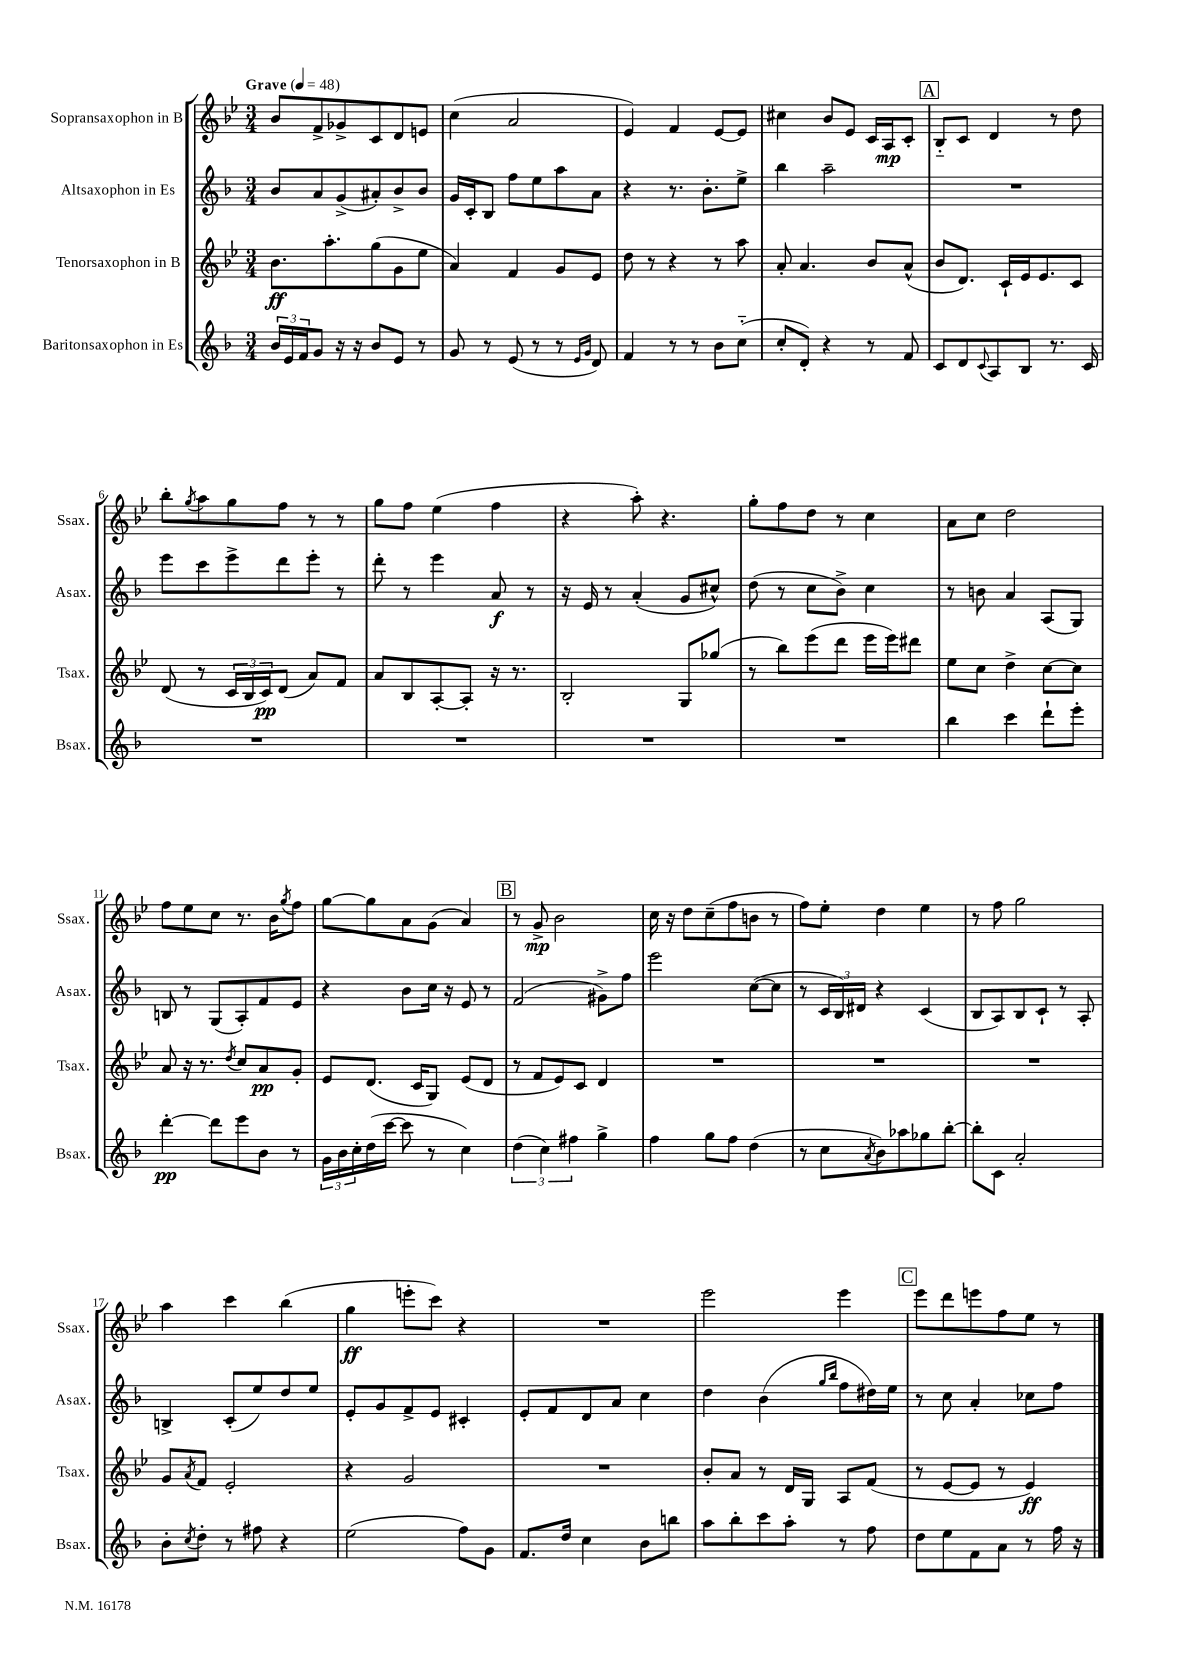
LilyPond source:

<<
\new StaffGroup <<
\new Staff = "s0" \with { instrumentName = "Sopransaxophon in B" shortInstrumentName = "Ssax." } {
    \clef treble \key bes \major \numericTimeSignature \time 3/4 \tempo "Grave" 4 = 48
    bes'8 f'8-> ges'8-> c'8 d'8 e'8 |
    c''4( a'2 |
    ees'4) f'4 ees'8~ ees'8 |
    cis''4 bes'8 ees'8 c'16 a16\mp c'8-. |
    \mark \markup { \box "A" } bes8-_ c'8 d'4 r8 d''8 |
    bes''8-. \acciaccatura { g''8 } a''8 g''8 f''8 r8 r8 |
    g''8 f''8 ees''4( f''4 |
    r4 a''8-.) r4. |
    g''8-. f''8 d''8 r8 c''4 |
    a'8 c''8 d''2 |
    f''8 ees''8 c''8 r8. bes'16 \acciaccatura { g''8 } f''8 |
    g''8~ g''8 a'8 g'8( a'4) |
    \mark \markup { \box "B" } r8 g'8->\mp bes'2 |
    c''16 r16 d''8 c''8--( f''8 b'8 r8 |
    f''8) ees''8-. d''4 ees''4 |
    r8 f''8 g''2 |
    a''4 c'''4 bes''4( |
    g''4\ff e'''8-. c'''8) r4 |
    R2. |
    ees'''2 ees'''4 |
    \mark \markup { \box "C" } ees'''8 d'''8 e'''8 f''8 ees''8 r8 \bar "|." |
}
\new Staff = "s1" \with { instrumentName = "Altsaxophon in Es" shortInstrumentName = "Asax." } {
    \clef treble \key f \major \numericTimeSignature \time 3/4
    bes'8 a'8 g'8->( ais'8-.) bes'8-> bes'8 |
    g'16 c'16-. bes8 f''8 e''8 a''8 a'8 |
    r4 r8. bes'8.-. e''8-> |
    bes''4 a''2-- |
    \mark \markup { \box "A" } R2. |
    e'''8 c'''8 e'''8-> d'''8 e'''8-. r8 |
    d'''8-. r8 e'''4 a'8\f r8 |
    r16 e'16 r8 a'4-.( g'8 cis''8-^) |
    d''8( r8 c''8 bes'8->) c''4 |
    r8 b'8 a'4 a8( g8) |
    b8 r8 g8( a8-.) f'8 e'8 |
    r4 bes'8 c''16 r16 e'8 r8 |
    \mark \markup { \box "B" } f'2( gis'8->) f''8 |
    e'''2 c''8~( c''8 |
    r8 \tuplet 3/2 { c'16 bes16) dis'16 } r4 c'4( |
    bes8 a8) bes8 c'8-! r8 a8-. |
    b4-> c'8-.( e''8) d''8 e''8 |
    e'8-. g'8 f'8-> e'8 cis'4-. |
    e'8-. f'8 d'8 a'8 c''4 |
    d''4 bes'4( \grace { g''16 bes''16 } f''8 dis''16) e''16 |
    \mark \markup { \box "C" } r8 c''8 a'4-. ces''8 f''8 \bar "|." |
}
\new Staff = "s2" \with { instrumentName = "Tenorsaxophon in B" shortInstrumentName = "Tsax." } {
    \clef treble \key bes \major \numericTimeSignature \time 3/4
    bes'8.\ff a''8.-. g''8( g'8 ees''8 |
    a'4) f'4 g'8 ees'8 |
    d''8 r8 r4 r8 a''8 |
    a'8-. a'4. bes'8 a'8-^( |
    \mark \markup { \box "A" } bes'8 d'8.) c'16-! ees'16 ees'8. c'8 |
    d'8( r8 \tuplet 3/2 { c'16 bes16 c'16\pp) } d'8( a'8) f'8 |
    a'8 bes8 a8~-. a8-. r16 r8. |
    bes2-. g8 ges''8( |
    r8 bes''8) ees'''8( d'''8 ees'''16 ees'''16) dis'''8 |
    ees''8 c''8 d''4-> c''8~ c''8 |
    a'8 r16 r8. \acciaccatura { d''8 } c''8 a'8\pp g'8-. |
    ees'8 d'8.( c'16 g8) ees'8( d'8 |
    \mark \markup { \box "B" } r8 f'8 ees'8) c'8 d'4 |
    R2. |
    R2. |
    R2. |
    g'8 \acciaccatura { a'8 } f'8 ees'2-. |
    r4 g'2 |
    R2. |
    bes'8-. a'8 r8 d'16 g16 a8 f'8( |
    \mark \markup { \box "C" } r8 ees'8~ ees'8 r8 ees'4\ff) \bar "|." |
}
\new Staff = "s3" \with { instrumentName = "Baritonsaxophon in Es" shortInstrumentName = "Bsax." } {
    \clef treble \key f \major \numericTimeSignature \time 3/4
    \tuplet 3/2 { bes'16 e'16 f'16 } g'8 r16 r16 bes'8 e'8 r8 |
    g'8 r8 e'8( r8 r8 \grace { e'16 g'16 } d'8) |
    f'4 r8 r8 bes'8 c''8-_( |
    c''8-. d'8-.) r4 r8 f'8 |
    \mark \markup { \box "A" } c'8 d'8 \appoggiatura { c'8 } a8 bes8 r8. c'16 |
    R2. |
    R2. |
    R2. |
    R2. |
    bes''4 c'''4 d'''8-! e'''8-. |
    d'''4~-.\pp d'''8 e'''8 bes'8 r8 |
    \tuplet 3/2 { g'16 bes'16 c''16-. } d''16( c'''16~ c'''8 r8 c''4) |
    \mark \markup { \box "B" } \tuplet 3/2 { d''4( c''4) fis''4 } g''4-> |
    f''4 g''8 f''8 d''4( |
    r8 c''8 \acciaccatura { a'8 } bes'8) aes''8 ges''8 bes''8~-. |
    bes''8-. c'8 a'2-. |
    bes'8-. \acciaccatura { c''8 } d''8-. r8 fis''8 r4 |
    e''2( f''8) g'8 |
    f'8. d''16 c''4 bes'8 b''8 |
    a''8 bes''8-. c'''8 a''8-. r8 f''8 |
    \mark \markup { \box "C" } d''8 e''8 f'8 a'8 r8 f''16 r16 \bar "|." |
}
>>
>>
